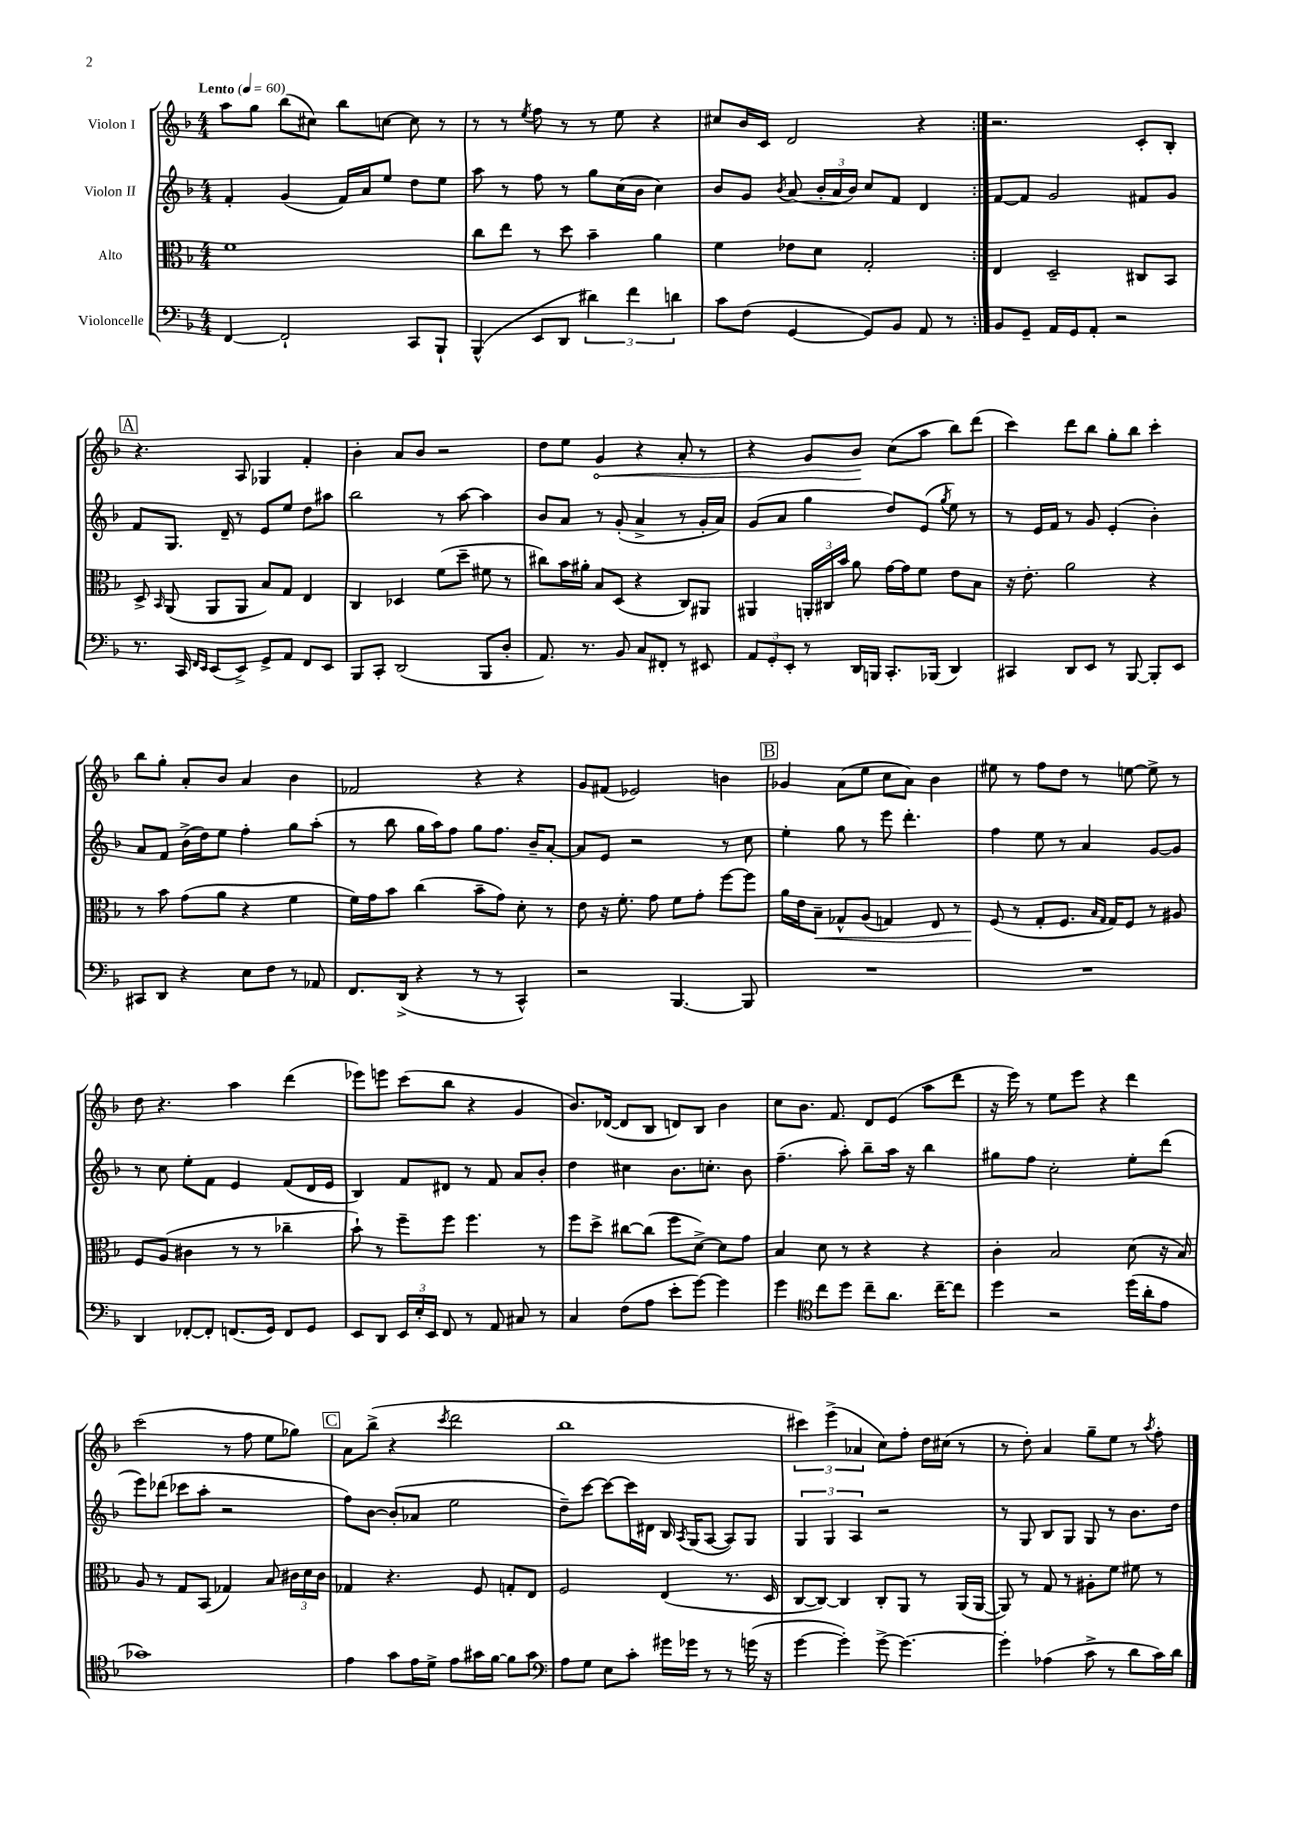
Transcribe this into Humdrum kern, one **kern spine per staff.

**kern	**kern	**dynam	**kern	**kern	**dynam
*part4	*part3	*part3	*part2	*part1	*part1
*staff4	*staff3	*staff3	*staff2	*staff1	*staff1
*I"Violoncelle	*I"Alto	*	*I"Violon II	*I"Violon I	*
*clefF4	*clefC3	*	*clefG2	*clefG2	*
*k[b-]	*k[b-]	*	*k[b-]	*k[b-]	*
*M4/4	*M4/4	*	*M4/4	*M4/4	*
*MM60	*MM60	*	*MM60	*MM60	*
=1	=1	=1	=1	=1	=1
!	!	!	!	!LO:TX:a:B:t=Lento	!
[4FF/	1f	.	4f'/	8aa\L	.
.	.	.	.	8gg\J	.
2FF`/]	.	.	(4g/	(8bb-\L	.
.	.	.	.	8cc#X\J)	.
.	.	.	16f/LL)	8bb-\L	.
.	.	.	16a/J	.	.
.	.	.	8ee/J	[8ccn\J	.
8CC/L	.	.	8dd\L	8cc\]	.
8BBB-`/J	.	.	8ee\J	8r	.
=2	=2	=2	=2	=2	=2
(4BBB-^^/	8cc\L	.	8aa\	8r	.
.	8ee\J	.	8r	8r	.
.	.	.	.	8qee/	.
8EE/L	8r	.	8ff\	8ff\	.
8DD/J	8dd\	.	8r	8r	.
6d#X\)	4b-~\	.	8gg\L	8r	.
.	.	.	(16cc\L	8ee\	.
6f\	.	.	.	.	.
.	.	.	16b-\JJ	.	.
.	4a\	.	4cc\)	4r	.
6dn\	.	.	.	.	.
=3	=3	=3	=3	=3	=3
8c\L	4f\	.	8b-/L	8cc#X/L	.
(8F\J	.	.	8g/J	16b-/L	.
.	.	.	.	16c/JJ	.
.	.	.	8qb-/	.	.
[4GG/	8e-X\L	.	(8a/	2d/	.
.	8d\J	.	24b-'/LL	.	.
.	.	.	24a/	.	.
.	.	.	24b-/JJ)	.	.
8GG/L])	2G'/	.	8cc/L	.	.
8BB-/J	.	.	8f/J	.	.
8AA/	.	.	4d/	4r	.
8r	.	.	.	.	.
=4:|!	=4:|!	=4:|!	=4:|!	=4:|!	=4:|!
8BB-/L	4E/	.	[8f/L	2.r	.
8GG~/J	.	.	8f/J]	.	.
16AA/LL	2D~/	.	2g/	.	.
16GG/J	.	.	.	.	.
8AA'/J	.	.	.	.	.
2r	.	.	.	.	.
.	8C#X/L	.	8f#X/L	8c'/L	.
.	8BB-/J	.	8g/J	8B-'/J	.
!!LO:LB:g=z
!!LO:REH:place=s1:t=A
=5	=5	=5	=5	=5	=5
8.r	8D^/	.	8f/L	4.r	.
.	16qqBB-/	.	.	.	.
.	(8AA/	.	8.G/J	.	.
16CC/	.	.	.	.	.
16qqFF/LL	.	.	.	.	.
16qqEE/JJ	.	.	.	.	.
(8EE/L	8AA/L	.	.	.	.
.	.	.	16d~/	.	.
8EE^/J)	8AA/J	.	8r	8A/	.
8GG^/L	8B-/L)	.	8e/L	4G-X/	.
8AA/J	8G/J	.	8ee/J	.	.
8FF/L	4E/	.	8dd\L	4f'/	.
8EE/J	.	.	8aa#X\J	.	.
=6	=6	=6	=6	=6	=6
8BBB-/L	4C/	.	2bb-\	4b-'\	.
8CC'/J	.	.	.	.	.
(2DD/	4D-X/	.	.	8a/L	.
.	.	.	.	8b-/J	.
.	(8f\L	.	8r	2r	.
.	8dd~\J	.	[8aa\	.	.
8BBB-/L	8f#X\	.	4aa\]	.	.
8D'/J	8r	.	.	.	.
=7	=7	=7	=7	=7	=7
8.AA/)	8cc#X\L)	.	8b-/L	8dd\L	.
.	16b-\L	.	8a/J	8ee\J	.
8.r	16a#X'\JJ	.	.	.	.
!	!	!	!	!	!LO:HP:b
.	8B-/L	.	8r	4g/	<
8BB-/	(8D/J	.	(8g'/	.	.
8C/L	4r	.	4a^/	4r	.
8FF#X'/J	.	.	.	.	.
8r	8C/L)	.	8r	8a'/	.
8EE#X/	8AA#X/J	.	16g'/LL	8r	.
.	.	.	16a/JJ)	.	.
=8	=8	=8	=8	=8	=8
12AA/L	4AA#X/	.	(8g/L	4r	.
12GG'/	.	.	.	.	.
.	.	.	8a/J	.	.
12EE'/J	.	.	.	.	.
8r	24AAn'/LL	.	4gg\	8g/L	.
.	24C#X/	.	.	.	.
.	24b-/JJ	.	.	.	.
16DD/LL	8a\	.	.	8b-/J	.
16BBBn/JJ	.	.	.	.	.
8.CC'/L	[16g\LL	.	8dd/L)	(8cc\L	[
.	16g\J]	.	.	.	.
.	8f\J	.	(8e/J	8aa\J	.
(16BBB-X/Jk	.	.	.	.	.
.	.	.	8qgg/	.	.
4DD/)	8e\L	.	8ee\)	8bb-\L)	.
.	8B-\J	.	8r	(8ddd\J	.
=9	=9	=9	=9	=9	=9
4CC#X/	16r	.	8r	4ccc\)	.
.	8.e'\	.	.	.	.
.	.	.	16e/LL	.	.
.	.	.	16f/JJ	.	.
8DD/L	2a\	.	8r	8ddd\L	.
8EE/J	.	.	8g/	8bb-\J	.
8r	.	.	(4e'/	8gg'\L	.
[8BBB-/	.	.	.	8bb-\J	.
8BBB-'/L]	4r	.	4b-'\)	4ccc'\	.
8EE/J	.	.	.	.	.
!!LO:LB:g=z
=10	=10	=10	=10	=10	=10
8CC#X/L	8r	.	8a/L	8bb-\L	.
8DD/J	8b-\	.	8f/J	8gg'\J	.
4r	(8g\L	.	(16b-^\LL	8a'/L	.
.	.	.	16dd\J)	.	.
.	8a\J	.	8ee\J	8b-/J	.
8E\L	4r	.	4ff'\	4a/	.
8F\J	.	.	.	.	.
8r	4f\	.	8gg\L	4b-\	.
8AA-X/	.	.	(8aa'\J	.	.
=11	=11	=11	=11	=11	=11
8.FF/L	16f\LL)	.	8r	2f-X/	.
.	16g\J	.	.	.	.
.	8b-\J	.	8bb-\	.	.
(16DD^/Jk	.	.	.	.	.
4r	(4cc\	.	16gg\LL	.	.
.	.	.	16aa\J)	.	.
.	.	.	8ff\J	.	.
8r	8b-~\L	.	8gg\L	4r	.
8r	8g\J)	.	8.ff\J	.	.
4CC^^/)	8d'\	.	.	4r	.
.	.	.	16b-~/KL	.	.
.	8r	.	[8a'/J	.	.
=12	=12	=12	=12	=12	=12
2r	8e\	.	8a/L]	8g/L	.
.	16r	.	8e/J	(8f#X/J	.
.	8.f'\	.	.	.	.
.	.	.	2r	2e-X/)	.
.	8g\	.	.	.	.
[4.BBB-/	8f\L	.	.	.	.
.	8g'\J	.	.	.	.
.	[8ff\L	.	8r	4bn\	.
8BBB-/]	8ff\J]	.	8cc\	.	.
!!LO:REH:place=s1:t=B
=13	=13	=13	=13	=13	=13
1r	16a\LL	.	4ee'\	4g-X/	.
.	16e\J	.	.	.	.
!	!	!LO:HP:b	!	!	!
.	8B-~\J	<	.	.	.
.	8G-X^^/L	.	8gg\	(8a\L	.
.	(8A/J	.	8r	8ee\J	.
.	4Gn/)	.	8eee\	8cc\L	.
.	.	.	4.ddd'\	8a\J)	.
.	8E/	.	.	4b-\	.
.	8r	.	.	.	.
=14	=14	=14	=14	=14	=14
1r	(8F/	.	4ff\	8ee#X\	.
.	8r	[	.	8r	.
.	8G'/L	.	8ee\	8ff\L	.
.	8.F/J	.	8r	8dd\J	.
.	.	.	4a/	8r	.
.	16qqB-/LL	.	.	.	.
.	16qqG/JJ	.	.	.	.
.	16G/KL)	.	.	.	.
.	8F/J	.	.	[8een\	.
.	8r	.	[8g/L	8ee^\]	.
.	8A#X/	.	8g/J]	8r	.
!!LO:LB:g=z
=15	=15	=15	=15	=15	=15
4DD/	8F/L	.	8r	8dd\	.
.	(8A/J	.	8cc\	4.r	.
[8FF-X'/L	4c#X\	.	8ee'\L	.	.
8FF-'/J]	.	.	8f\J	.	.
(8.FFn/L	8r	.	4e/	4aa\	.
.	8r	.	.	.	.
16GG/Jk)	.	.	.	.	.
8FF/L	4cc-X~\	.	(8f/L	(4ddd\	.
8GG/J	.	.	16d/L	.	.
.	.	.	16e/JJ	.	.
=16	=16	=16	=16	=16	=16
8EE/L	8b-`\)	.	4B-/)	8eee-X\L)	.
8DD/J	8r	.	.	8eeen\J	.
24EE/LL	8ff~\L	.	8f/L	(8ccc\L	.
24E'/	.	.	.	.	.
24EE/JJ	.	.	.	.	.
8FF/	8ff\J	.	8d#X/J	8bb-\J	.
8r	4.ff\	.	8r	4r	.
8AA/	.	.	8f/	.	.
8C#X/	.	.	8a/L	4g/	.
8r	8r	.	8b-'/J	.	.
=17	=17	=17	=17	=17	=17
4C/	8ff\L	.	4dd\	8.b-/L)	.
.	8dd^\J	.	.	.	.
.	.	.	.	([16d-X/Jk	.
(8F\L	[8cc#X\L	.	4cc#X\	8d-/L]	.
8A\J	(8cc#\J]	.	.	8B-/J	.
8e'\L	8ff\L	.	8.b-\L	8dn/L)	.
[8g\J)	[8d^\J)	.	.	8B-/J	.
.	.	.	8.ccn'\J	.	.
4g\]	8d\L]	.	.	4b-\	.
.	8g\J	.	8b-\	.	.
=18	=18	=18	=18	=18	=18
4g\	4B-/	.	(4.ff~\	8cc\L	.
.	.	.	.	8.b-\J	.
*clefC4	*	*	*	*	*
8cc\L	8d\	.	.	.	.
.	.	.	.	8.f/	.
8dd\J	8r	.	8aa'\)	.	.
8cc~\L	4r	.	8bb-~\L	8d/L	.
8.a\J	.	.	16aa\Jk	(8e/J	.
.	.	.	16r	.	.
.	4r	.	4bb-\	8aa\L	.
[16cc~\KL	.	.	.	.	.
8cc\J]	.	.	.	8ddd\J	.
=19	=19	=19	=19	=19	=19
4dd\	4c'\	.	8gg#X\L	16r	.
.	.	.	.	16eee\)	.
.	.	.	8ff\J	8r	.
2r	2B-/	.	2cc'\	8ee\L	.
.	.	.	.	8eee\J	.
.	.	.	.	4r	.
(16dd\LL	(8d\	.	8ee'\L	4ddd\	.
16a'\J	.	.	.	.	.
8e\J	16r	.	(8ddd\J	.	.
.	16B-/)	.	.	.	.
!!LO:LB:g=z
=20	=20	=20	=20	=20	=20
1g-X)	8A/	.	8eee\L)	(2ccc\	.
.	8r	.	(8ddd-X\J	.	.
.	8G/L	.	8ccc-X\L	.	.
.	(8BB-/J	.	8aa'\J	.	.
.	4G-X/)	.	2r	8r	.
.	.	.	.	8ff\	.
.	8B-/	.	.	8ee\L	.
.	24c#X\LL	.	.	8gg-X\J)	.
.	24d\	.	.	.	.
.	24c#\JJ	.	.	.	.
!!LO:REH:place=s1:t=C
=21	=21	=21	=21	=21	=21
4e\	4G-X/	.	8ff\L)	8a\L	.
.	.	.	[8b-\J	(8bb-^\J	.
8g\L	4.r	.	(8b-'/L]	4r	.
16e\L	.	.	8a-X/J	.	.
16d^\JJ	.	.	.	.	.
.	.	.	.	8qccc/	.
8e\L	.	.	2ee\	2ddd\	.
16g#X\L	8F/	.	.	.	.
[16f\JJ	.	.	.	.	.
8f\L]	8Gn'/L	.	.	.	.
8g#\J	8E/J	.	.	.	.
=22	=22	=22	=22	=22	=22
*clefF4	*	*	*	*	*
8A\L	2F/	.	8dd~\L)	1bb-	.
8G\J	.	.	[8ccc\J	.	.
8E\L	.	.	8ccc\L_	.	.
8c'\J	.	.	16ccc\L]	.	.
.	.	.	16d#X\JJ	.	.
16g#X\LL	(4E/	.	16B-/	.	.
.	.	.	8qA/	.	.
16g-X\JJ	.	.	(16G/KL	.	.
8r	.	.	[8A/J	.	.
8r	8.r	.	8A/L])	.	.
(16gn\	.	.	8G/J	.	.
16r	16D/	.	.	.	.
=23	=23	=23	=23	=23	=23
[4g\	[8C/L	.	6G/	6ccc#X\)	.
.	8C/J_)	.	.	.	.
.	.	.	6G/	(6eee^\	.
4g'\])	4C/]	.	.	.	.
.	.	.	6A/	6a-X/	.
[8g^\	8C'/L	.	2r	8cc\L)	.
4.g\_	8AA/J	.	.	8ff'\J	.
.	8r	.	.	16dd\LL	.
.	.	.	.	(16cc#X\JJ	.
.	(16AA/LL	.	.	8r	.
.	[16AA/JJ	.	.	.	.
=24	=24	=24	=24	=24	=24
4g'\]	8AA/])	.	8r	8r	.
.	8r	.	8G/	8dd'\)	.
(4A-X\	8G/	.	8B-/L	4a/	.
.	8r	.	8G/J	.	.
8c^\	8A#X'\L	.	8G/	8gg~\L	.
8r	8f\J	.	8r	8ee\J	.
8d\L	8f#X\	.	8.b-\L	8r	.
.	.	.	.	8qaa/	.
16c\L)	8r	.	.	8ff'\	.
16d\JJ	.	.	16dd\Jk	.	.
==	==	==	==	==	==
*-	*-	*-	*-	*-	*-
